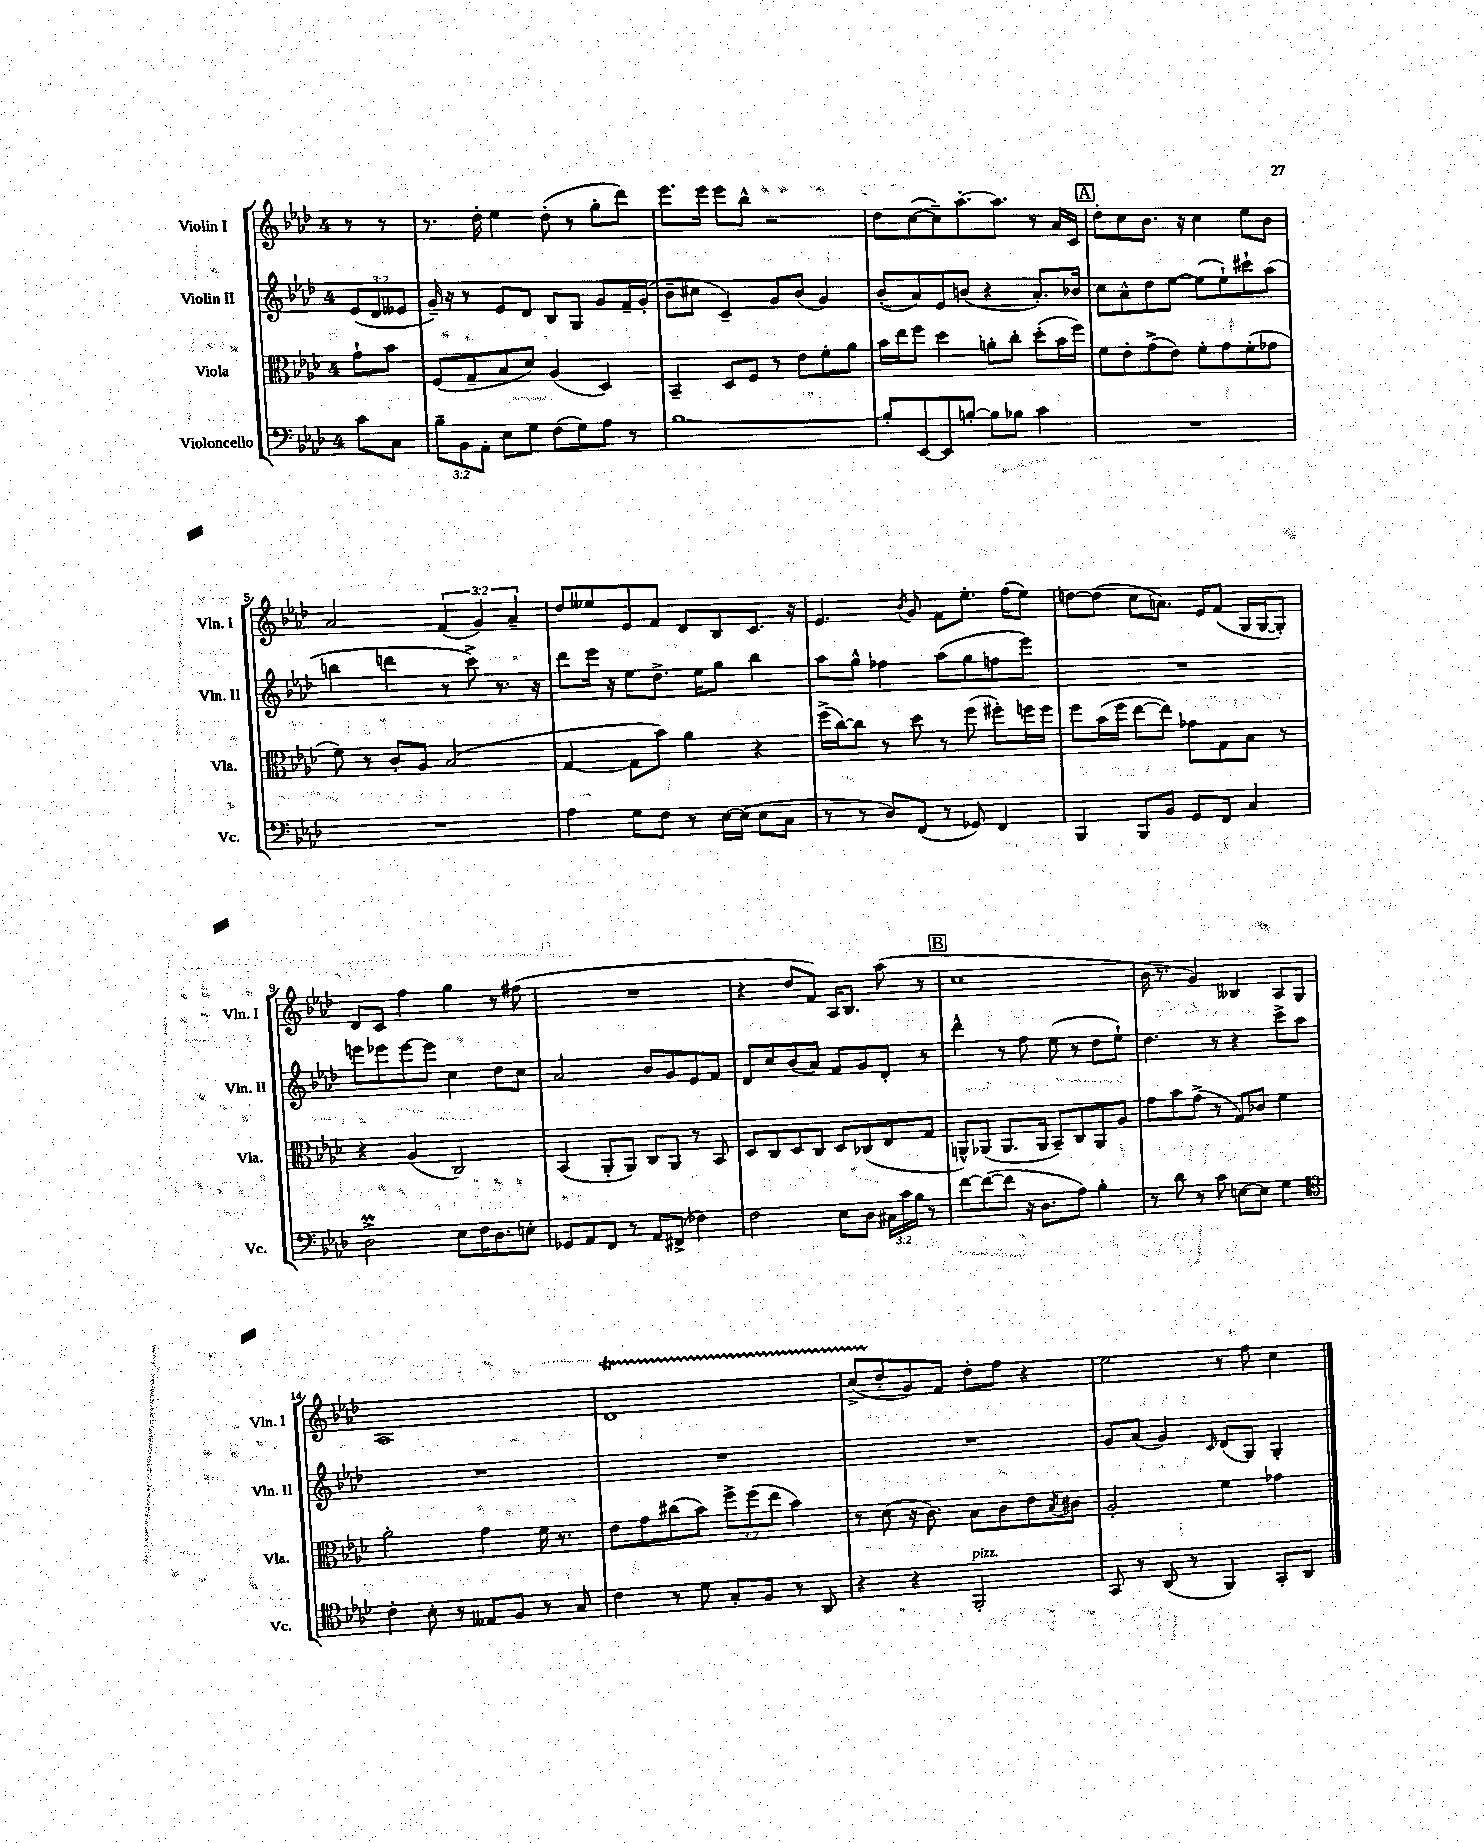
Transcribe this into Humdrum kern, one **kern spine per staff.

**kern	**kern	**kern	**kern
*staff4	*staff3	*staff2	*staff1
*clefF4	*clefC3	*clefG2	*clefG2
*k[b-e-a-d-]	*k[b-e-a-d-]	*k[b-e-a-d-]	*k[b-e-a-d-]
*M4/4	*M4/4	*M4/4	*M4/4
8c	8g`	(12e-	8r
.	.	12d-	.
8C	8b-	.	8r
.	.	12e--	.
=	=	=	=
12B-~	(8F	16g~)	8.r
.	.	16r	.
12BB-	.	.	.
.	8G~	8r	.
12AA-'	.	.	.
.	.	.	16dd-'
8E-	8B-	8e-	4ee-
8G	8d-)	8d-	.
(8F	(4A-	8B-	(8dd-'
8G)	.	8G	8r
8A-	4D-)	8g	8gg'
8r	.	16f~	8ddd-)
.	.	(16g'	.
=	=	=	=
[1B-	4BB-~	8b-~	8.eee-
.	.	8cc#	.
.	.	.	16eee-
.	8D-	4c~)	8eee-
.	8F	.	8bb-^^
.	8r	8g	2r
.	8e-	(8b-	.
.	8f'	4g)	.
.	8a-	.	.
=	=	=	=
8B-']	16b-	(8b-'	8dd-
.	16ee-	.	.
[8EE-	8ff	8a-)	([8cc
8EE-]	4dd-	8e-	8cc~])
[8B'	.	(8b	[8.aa-'
8B]	8a'	4r	.
.	.	.	8.aa-]
8B-	8cc'	.	.
4c	(8dd-'	8.a-')	8r
.	16b-	.	16a-
.	16ff)	16b-	16c
=	=	=	=
1r	8f	8cc	8dd-'
.	8e-'	8a-^^	8cc
.	(8g^	8dd-	8.b-
.	8e-)	[8ee-	.
.	.	.	16r
.	8f'	(8ee-]	4cc
.	8g	8ee-`)	.
.	(8f'	8ccc#`	8ee-
.	8g-	(8aa-	8b-
=	=	=	=
1r	8f)	4bb	2a-
.	8r	.	.
.	8c'	4ddd	.
.	8A-	.	.
.	(2B-	8r	(6f
.	.	8ccc^)	.
.	.	.	6g)
.	.	8.r	.
.	.	.	6a-~
.	.	16r	.
=	=	=	=
4A-	[4G	8ddd-	8dd-
.	.	16eee-	8ee--
.	.	16r	.
8G	8G]	8ee-	8e-
8F	8b-)	8.dd-^	8f
8r	4a-	.	8d-
.	.	16ee-	.
[16E-	.	8gg	8B-
(16E-]	.	.	.
8E-	4r	4bb-	8.c
8C	.	.	.
.	.	.	16r
=	=	=	=
8r	(16ff^	8aa-	4.e-
.	[16cc)	.	.
8r	8cc]	8gg^^	.
8D-)	8r	4ff-	.
.	.	.	8qb-
(8FF	8dd-	.	8g
8r	8r	(8aa-	8f
8GG-)	(8ff	8gg	8.ee-'
4FF	8ff#')	8ff	.
.	.	.	(16ff
.	16ff	8eee-)	8ee-)
.	16ff	.	.
=	=	=	=
4BBB-	8ff	1r	[8dd
.	(16b-	.	(8dd]
.	16ff	.	.
8BBB-	[8ee-	.	8cc
8BB-	8ee-])	.	8.a)
8GG	8g-	.	.
.	.	.	16e-
8FF	8G	.	(8f
4C	8B-	.	16G
.	.	.	[16G
.	8r	.	8G'])
=	=	=	=
2D-^	4r	8eee	8d-
.	.	8eee-	8c
.	(4A-	[8eee-	4ff
.	.	8eee-]	.
8E-	2C)	4cc	4gg
16F	.	.	.
8.D-	.	.	.
.	.	8dd-	8r
8E'	.	8cc	(8ff#
=	=	=	=
8GG-	(4BB-	2a-	1r
8AA-	.	.	.
8FF	8AA-'	.	.
8r	8AA-)	.	.
8AA-	8C	8b-	.
(8FF#^	8AA-	8g	.
4F-)	8r	8e-	.
.	8BB-	8f	.
=	=	=	=
2F	8D-	8d-	4r
.	8C	8cc	.
.	8D-	(8b-	8dd-
.	8C	8a-)	8f)
8E-	8D-	8f	16A-
.	.	.	8.B-
8D-	(8C-	8g	.
24C#	8E-	8d-'	(8aa-
24c	.	.	.
24B-	.	.	.
8r	8G	8r	8r
=	=	=	=
[8f	8AA^^)	4ddd-^^	1cc
(8f_	(8AA-	.	.
8f]	8.AA-	8r	.
16r	.	8ff	.
8.D-	16AA-	.	.
.	8BB-~)	(8ee-	.
8A-)	8C	8r	.
4B-'	8AA-	8dd-	.
.	8A-	8ee-`)	.
=	=	=	=
8r	8g	4.dd-	16b-
.	.	.	8.r
8d-	8b-	.	.
8r	(8g^	.	4g)
8c	8r	8r	.
[8E	8G)	4r	4B--
8E]	8c-	.	.
4G	4f	8ccc^	8A-
.	.	8aa-	8G
=	=	=	=
*clefC4	*	*	*
4c'	2a-'	1r	1A-
8B-'	.	.	.
8r	.	.	.
8E--	4g	.	.
8F	.	.	.
8r	16f	.	.
.	8.r	.	.
8G	.	.	.
=	=	=	=
4c	8e-	1r	1d-
.	8g	.	.
8r	(8cc#	.	.
8d-	8b-)	.	.
8G'	12ff^	.	.
.	(12ff	.	.
8F	.	.	.
.	12ee-	.	.
8r	4b-)	.	.
8AA-	.	.	.
=	=	=	=
4r	8r	1r	(8cc^
.	(8d-	.	8dd-'
4r	16r	.	8g)
.	8.c)	.	.
.	.	.	8f
2FF'	8B-	.	8dd-'
.	8c	.	8ff
.	8e-	.	4r
.	8qB-	.	.
.	8c#	.	.
=	=	=	=
8GG	2A-'	8g	2ee-
8r	.	(8a-	.
(8AA-	.	4g)	.
8r	.	.	.
.	.	16qqc	.
4FF)	4f	(8d-	8r
.	.	8G)	8ff
8GG'	4g-	4G'	4cc
8AA-	.	.	.
==	==	==	==
*-	*-	*-	*-
